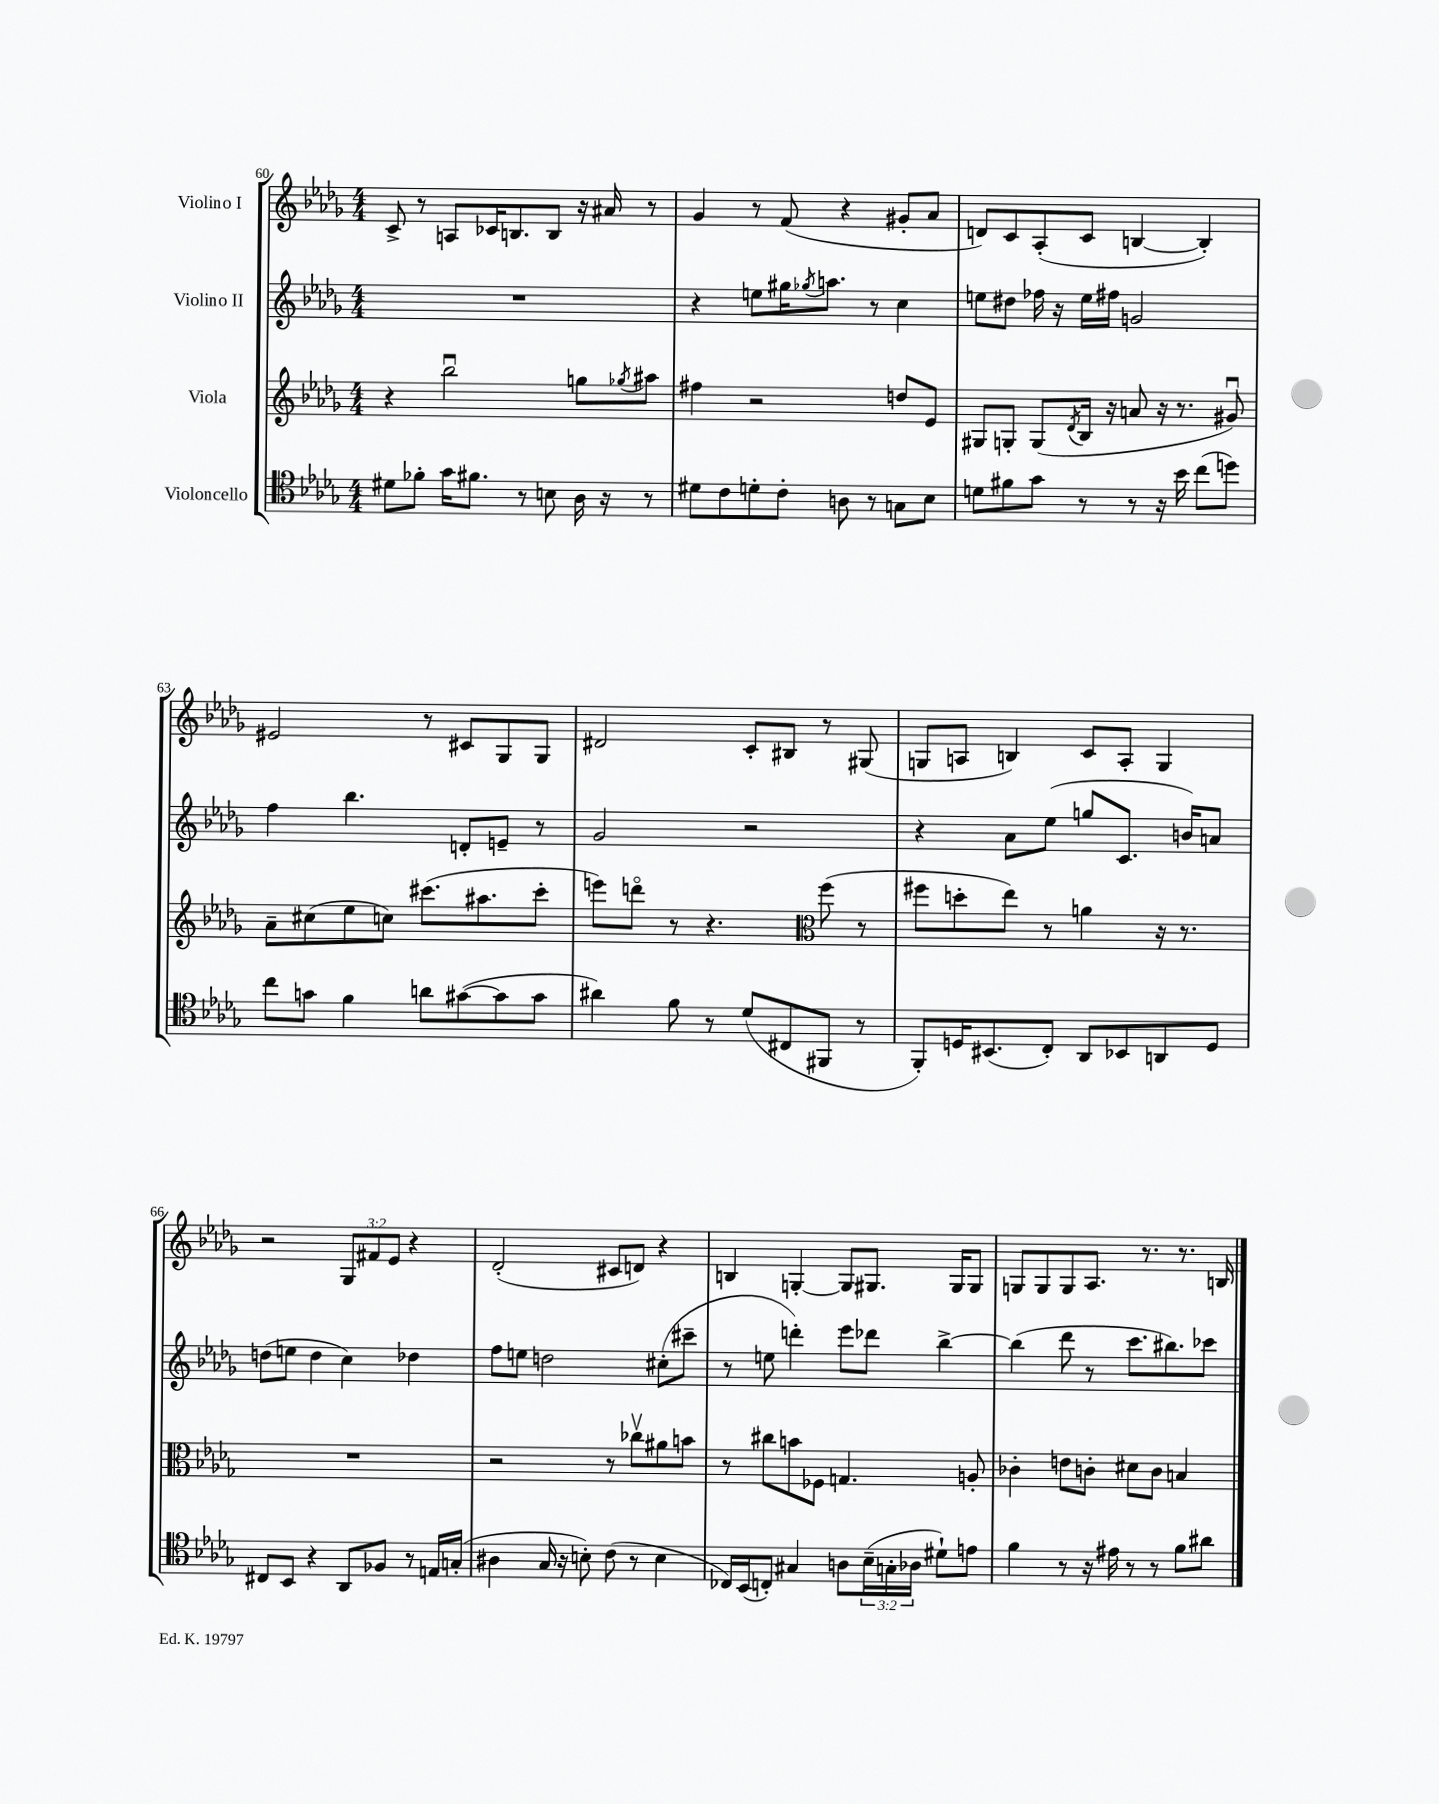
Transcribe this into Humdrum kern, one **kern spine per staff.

**kern	**kern	**kern	**kern
*staff4	*staff3	*staff2	*staff1
*clefC4	*clefG2	*clefG2	*clefG2
*k[b-e-a-d-g-]	*k[b-e-a-d-g-]	*k[b-e-a-d-g-]	*k[b-e-a-d-g-]
*M4/4	*M4/4	*M4/4	*M4/4
8d#\L	4r	1r	8c^/
8f-'\J	.	.	8r
16g-\LK	2bb-u\	.	8A/L
8.f#\J	.	.	.
.	.	.	16c-/K
.	.	.	8.B/
8r	.	.	.
8B\	.	.	8B/J
16A-\	8gg\L	.	16r
16r	.	.	16a#/
.	8qgg-/	.	.
8r	8aa#\J	.	8r
=	=	=	=
8d#\L	4ff#\	4r	4g-/
8c\	.	.	.
8d'\	2r	8ee\L	8r
8c'\J	.	16gg#\K	(8f/
.	.	8qgg-/	.
.	.	8.aa\J	.
8A\	.	.	4r
8r	.	8r	.
8G\L	8dd/L	4cc\	8g#'/L
8B-\J	8e-/J	.	8a-/J
=	=	=	=
8d\L	8G#/L	8ee\L	8d/L)
8f#\	8G'/J	8dd#\J	8c/
8g-\J	(8G/L	16ff-\	(8A-'/
.	.	16r	.
.	8qd-/	.	.
8r	16B-/Jk	16ee\LL	8c/J
.	16r	16ff#\JJ	.
8r	8a/	2g/	[4B/
16r	16r	.	.
16b-\	8.r	.	.
(8cc\L	.	.	4B'/])
8dd\J)	8g#u/)	.	.
=	=	=	=
8cc\L	8a-~\L	4ff\	2e#/
8g\J	(8cc#\	.	.
4f\	8ee-\	4.bb-\	.
.	8cc\J)	.	.
8a\L	(8.ccc#\L	.	8r
([8g#\	.	8d'/L	8c#/L
.	8.aa#\	.	.
8g#\]	.	8e~/J	8G-/
8g#\J	8ccc#'\J	8r	8G-/J
=	=	=	=
4a#\)	8eee\L)	2g-/	2d#/
.	8dddo\J	.	.
8f\	8r	.	.
8r	4.r	.	.
(8d-/L	.	2r	8c'/L
8C#/	.	.	8B#/J
*	*clefC3	*	*
8FF#/J	(8ff\	.	8r
8r	8r	.	(8G#/
=	=	=	=
8FF'/L)	8ff#\L	4r	8G/L
16D/K	8dd'\	.	8A/J
(8.BB#/	.	.	.
.	8ee-\J)	8a-\L	4B/)
8C'/J)	8r	(8ee-\J	.
8AA-/L	4a\	8gg/L	8c/L
8BB-/	.	8.c/J	8A'/J
8AA/	16r	.	4G/
.	8.r	16b/LK)	.
8D/J	.	8a/J	.
=	=	=	=
8C#/L	1r	(8dd\L	2r
8BB-/J	.	8ee\J	.
4r	.	4dd\	.
8AA-/L	.	4cc\)	12G-/L
.	.	.	12f#/
8F-/J	.	.	.
.	.	.	12e-/J
8r	.	4dd-\	4r
16E/LL	.	.	.
(16G'/JJ	.	.	.
=	=	=	=
4A#\	2r	8ff\L	(2d-'/
.	.	8ee\J	.
16G-/	.	2dd\	.
16r	.	.	.
8B'\)	.	.	.
(8c\	8r	.	8c#/L
8r	8cc-v\L	.	8d/J)
4B\	8a#\	(8cc#'\L	4r
.	8b\J	8ccc#~\J	.
=	=	=	=
16C-/LL)	8r	8r	4B/
(16BB-/J	.	.	.
8C'/J)	8cc#\L	8ee\	.
4G#/	8b\	4ddd'\)	[4G'/
.	8F-\J	.	.
8A\L	4.G/	8eee-\L	8G/]L
(24B-~\L	.	8ddd-\J	8.G#/J
24G'\	.	.	.
24A-\JJ	.	.	.
8d#`\L)	.	[4bb-^\	.
.	.	.	16G#/LK
8e\J	8A'/	.	8G#/J
=	=	=	=
4f\	4c-'\	(4bb-\]	8G/L
.	.	.	8G/
8r	8e\L	8ddd-\	8G/
16r	8c'\J	8r	8.A-/J
16e#\	.	.	.
8r	8d#\L	8.ccc\L	.
.	.	.	8.r
8r	8c\J	.	.
.	.	8.bb#\)	.
8f\L	4B/	.	8.r
8a#\J	.	8ccc-\J	.
.	.	.	16B/
==	==	==	==
*-	*-	*-	*-
